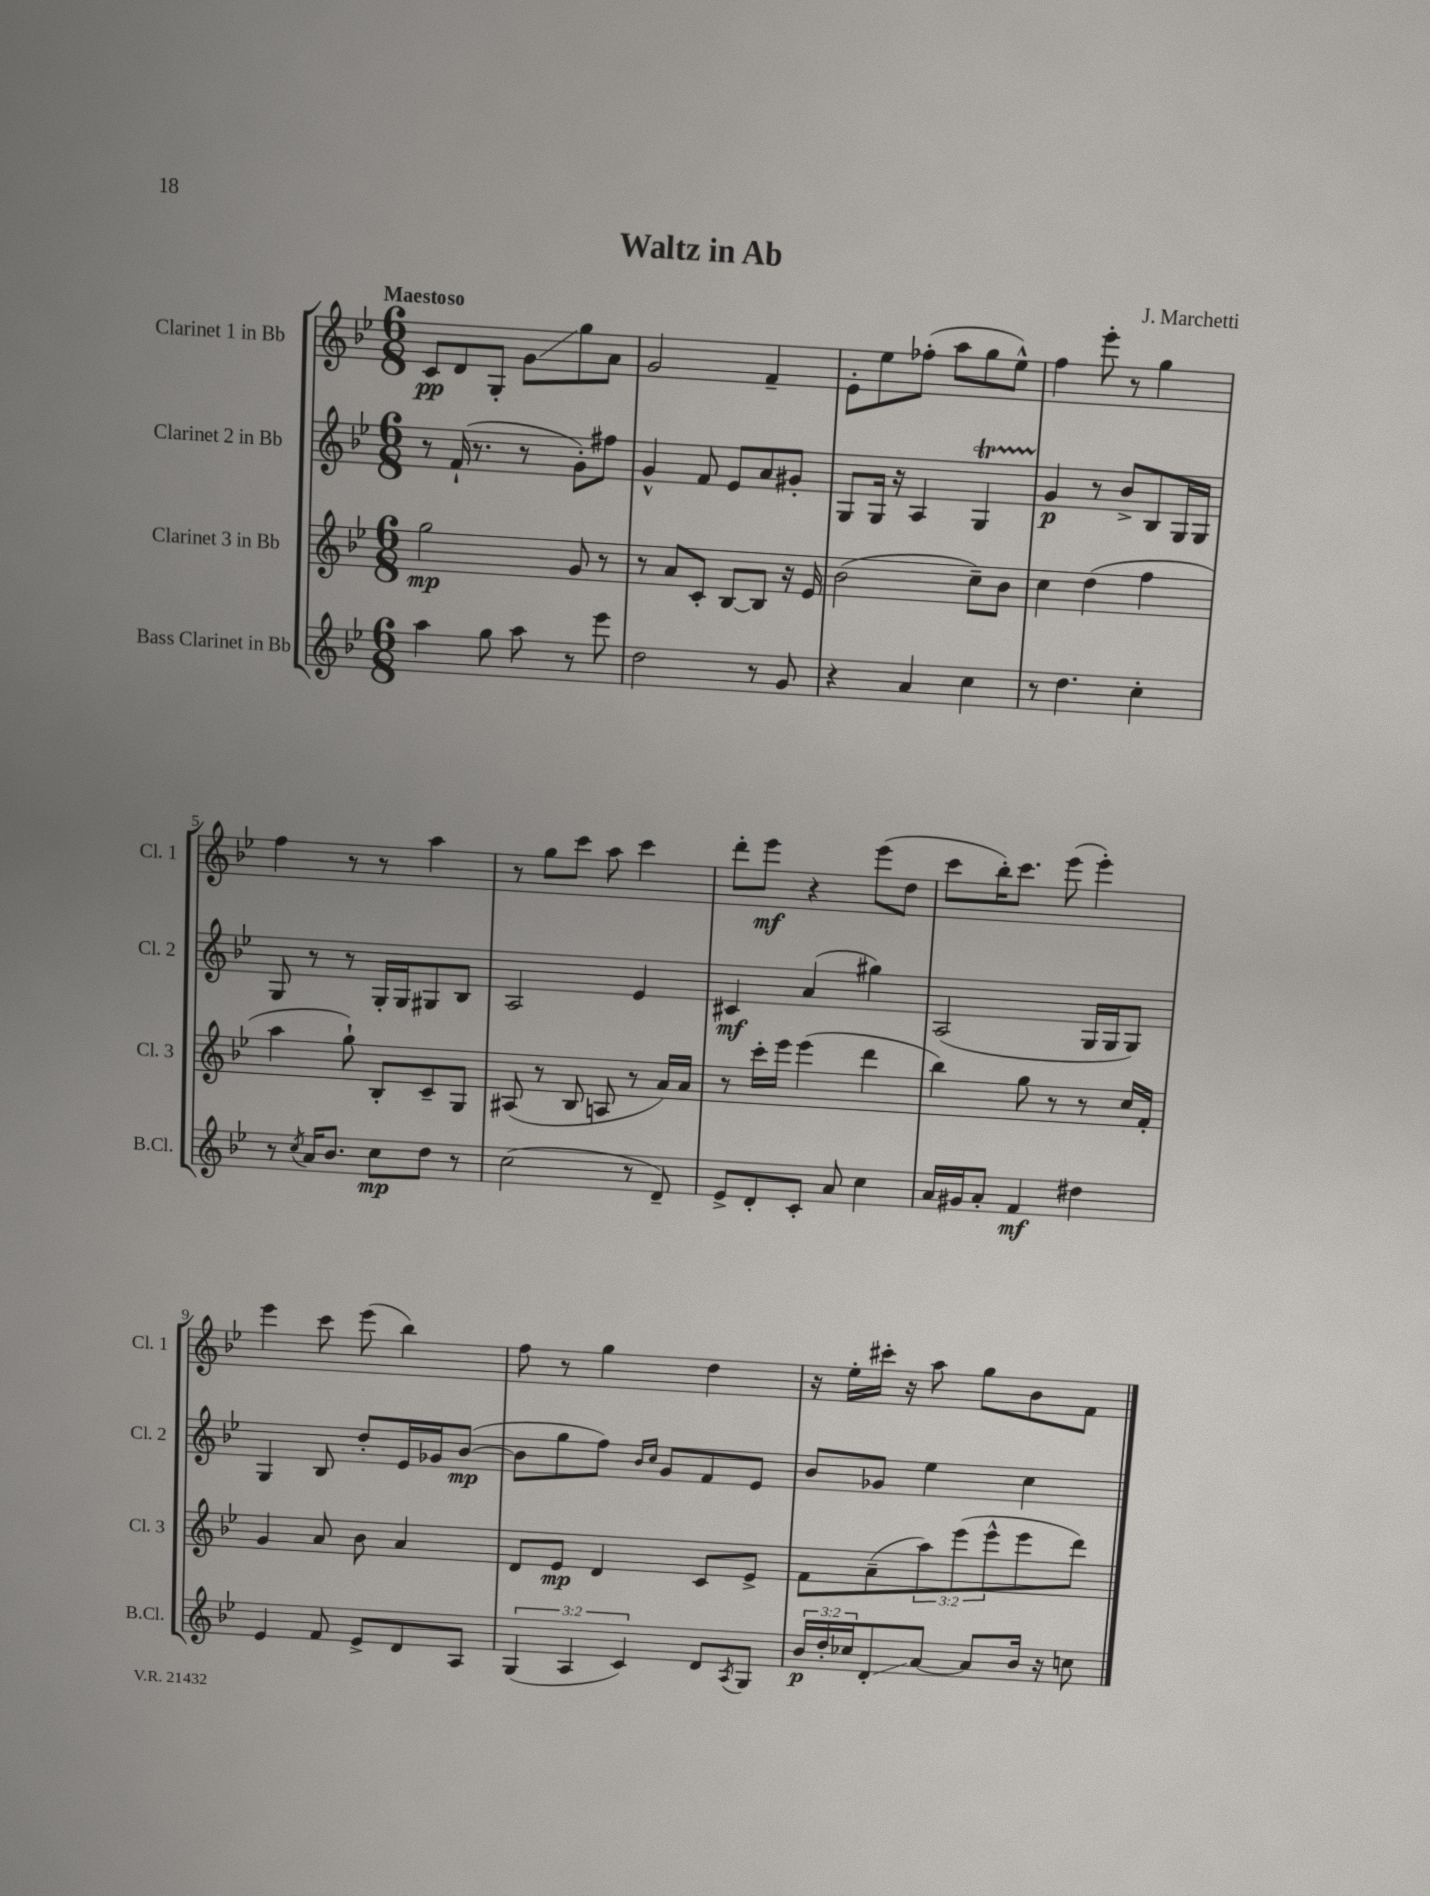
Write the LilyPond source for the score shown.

\header { title = "Waltz in Ab" composer = "J. Marchetti" }
<<
\new StaffGroup <<
\new Staff = "s0" \with { instrumentName = "Clarinet 1 in Bb" shortInstrumentName = "Cl. 1" } {
    \clef treble \key bes \major \numericTimeSignature \time 6/8 \tempo "Maestoso"
    c'8\pp d'8 g8-. g'8\glissando g''8 a'8 |
    g'2 f'4-- |
    ees'8-. ees''8 fes''8-.( a''8 g''8 ees''8-^) |
    f''4 ees'''8-. r8 g''4 |
    f''4 r8 r8 a''4 |
    r8 g''8 c'''8 a''8 c'''4 |
    d'''8-. ees'''8\mf r4 ees'''8( d''8 |
    c'''8 bes''16-.) c'''8. ees'''8( ees'''4-.) |
    ees'''4 c'''8 ees'''8( bes''4) |
    f''8 r8 g''4 d''4 |
    r16 ees''16-. cis'''16-. r16 a''8 g''8 bes'8 f'8 \bar "|." |
}
\new Staff = "s1" \with { instrumentName = "Clarinet 2 in Bb" shortInstrumentName = "Cl. 2" } {
    \clef treble \key bes \major \numericTimeSignature \time 6/8
    r8 f'16-!( r8. r8 g'8-.) fis''8 |
    g'4-^ f'8 ees'8 a'8 gis'8-. |
    g8 g16 r16 a4 g4\startTrillSpan |
    g'4\stopTrillSpan\p r8 bes'8-> bes8 g16 g16 |
    g8 r8 r8 g16-. g16 gis8 bes8 |
    a2 ees'4 |
    cis'4\mf a'4( gis''4) |
    a2( g16 g16 g8) |
    g4 bes8 d''8-. ees'16 ges'16 bes'8~\mp( |
    bes'8 g''8 f''8) \grace { bes'16 c''16 } g'8 f'8 ees'8 |
    bes'8 ges'8 ees''4 c''4 \bar "|." |
}
\new Staff = "s2" \with { instrumentName = "Clarinet 3 in Bb" shortInstrumentName = "Cl. 3" } {
    \clef treble \key bes \major \numericTimeSignature \time 6/8 \override Staff.TupletNumber.text = #tuplet-number::calc-fraction-text
    g''2\mp g'8 r8 |
    r8 a'8 c'8-. bes8~ bes8 r16 ees'16 |
    bes'2( c''8--) bes'8 |
    c''4 d''4( f''4 |
    a''4 g''8-!) bes8-. c'8-- g8 |
    ais8( r8 bes8 a8 r8 a'16) a'16 |
    r8 c'''16-. ees'''16 ees'''4( d'''4 |
    bes''4) g''8 r8 r8 c''16 f'16-. |
    g'4 a'8 bes'8 a'4 |
    d'8 ees'8\mp d'4 c'8 ees'8-> |
    f'8 a'8--( \tuplet 3/2 { a''8) ees'''8( ees'''8-^ } ees'''8 d'''8) \bar "|." |
}
\new Staff = "s3" \with { instrumentName = "Bass Clarinet in Bb" shortInstrumentName = "B.Cl." } {
    \clef treble \key bes \major \numericTimeSignature \time 6/8 \override Staff.TupletNumber.text = #tuplet-number::calc-fraction-text
    a''4 g''8 a''8 r8 ees'''8 |
    d''2 r8 g'8 |
    r4 a'4 c''4 |
    r8 d''4. c''4-. |
    r8 \acciaccatura { c''8 } a'16 bes'8. c''8\mp d''8 r8 |
    c''2( r8 d'8--) |
    ees'8-> d'8-. c'8-. a'8 c''4 |
    a'16 gis'16 a'8-. f'4\mf dis''4 |
    ees'4 f'8 ees'8-> d'8 a8 |
    \tuplet 3/2 { g4( a4 c'4) } d'8 \acciaccatura { a8 } g8 |
    \tuplet 3/2 { bes'16\p d''16-. ces''16 } d'8-.\glissando a'8~ a'8 bes'16 r16 c''8 \bar "|." |
}
>>
>>
